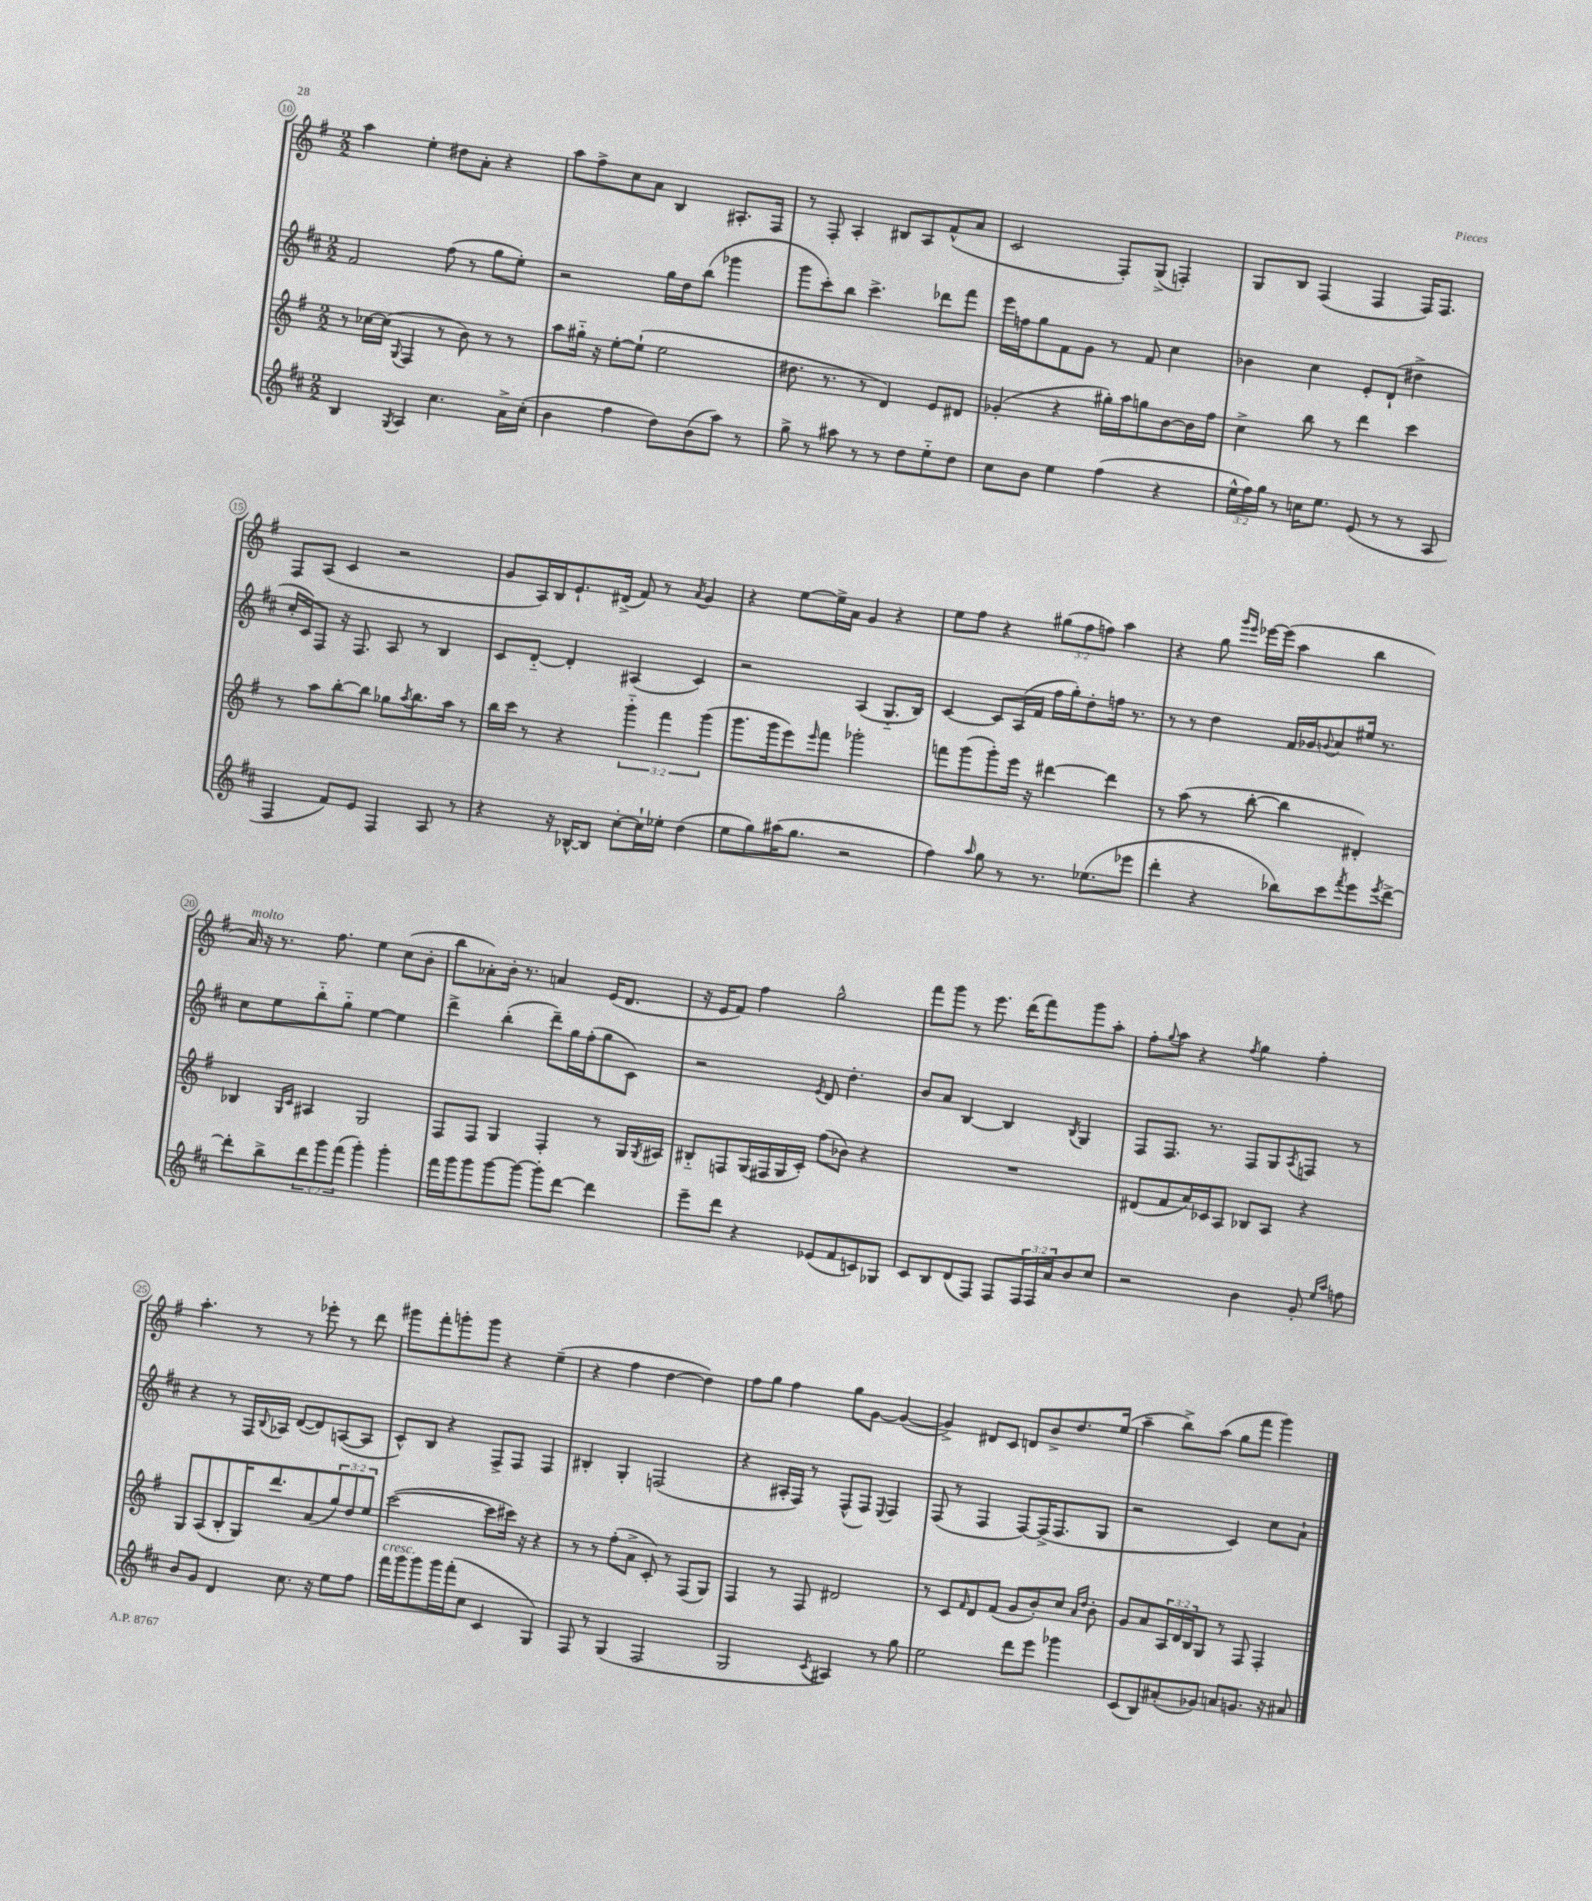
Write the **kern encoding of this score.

**kern	**kern	**kern	**kern
*part4	*part3	*part2	*part1
*staff4	*staff3	*staff2	*staff1
*clefG2	*clefG2	*clefG2	*clefG2
*k[f#c#]	*k[f#]	*k[f#c#]	*k[f#]
*M2/2	*M2/2	*M2/2	*M2/2
=10	=10	=10	=10
4B/	8r	2f#/	4aa\
.	[16cc-X\LL	.	.
.	(16cc-\JJ]	.	.
8qG/	8qqG/	.	.
4A/	4F#/	.	4ee'\
4.cc#\	8r	(8ff#\	8dd#X\L
.	8b\)	8r	8a'\J
.	8r	8gg\L	4r
16a^\LL	8r	8ee'\J)	.
(16cc#'\JJ	.	.	.
=11	=11	=11	=11
4b\	8aa\L	2r	8aa\L
.	16gg#X\Jk	.	8ff#^\
.	16r	.	.
4ff#\	[8ee'\L	.	8cc\
.	(8ee`\J]	.	8a\J
8dd\L)	2ee\	16gg\LL	4B/
.	.	16dd\J	.
(8b\	.	(8bb\J	.
8aa\J)	.	4ggg-X\	8.A#X'/L
8r	.	.	.
.	.	.	16F#/Jk
=12	=12	=12	=12
8gg^\	8.dd#X\	8ggg\L	8r
8r	.	8ccc#'\)	8F#'/
.	8.r	.	.
8aa#X\	.	8bb\J	4A'/
8r	8r	4.ccc#^\	.
8r	4d/)	.	8B#X/L
8dd\L	.	.	8A/
8ee\	8e/L	8ddd-X\L	(8f#^^/
8dd\J	8d#X/J	8fff#\J	8a/J
=13	=13	=13	=13
8cc#\L	(4g-X'/	16eee\LL	2c/
.	.	16ffn\J	.
8b\J	.	8gg\	.
4ee\	4r	8f#\	.
.	.	8g\J	.
(4ff#\	16gg#X'\LL)	8r	8F#'/L)
.	16aa\J	.	.
.	8ggn\	8f#/	(8G^/J
4r	[8b\	4cc#\	4Fn'/)
.	16b\L]	.	.
.	16ff#\JJ	.	.
=14	=14	=14	=14
24ee^^\LL	4cc^\	4b-X\	8G/L
24ff#\)	.	.	.
24gg\JJ	.	.	.
8r	.	.	8B/J
16ccn\KL	8bb\	4cc#\	(4F#/
8.ee\J	.	.	.
.	8r	.	.
(8e/	4ddd\	8e'/L	4F#/
8r	.	(8d`/J	.
8r	4ccc\	4dd#X^\	16F#/KL)
.	.	.	8.F#/J
8A/	.	.	.
!!LO:LB:g=z
=15	=15	=15	=15
4F#/	8r	16cc#'/LL	8F#/L
.	.	16c#/J)	.
.	8aa\L	8F#/J	(8A/J
8f#/L)	[8bb'\	16r	4c/
.	.	8.F#/	.
8e/J	8bb\J]	.	.
4F#/	8gg-X\L	8A/	2r
.	8qaa/	.	.
.	8.bb\	8r	.
8A/	.	4B/	.
.	16aa\Jk	.	.
8r	8r	.	.
=16	=16	=16	=16
4r	16bb\LL	8c#/L	8g/L
.	16ccc\JJ	.	.
.	8r	[8d/J	16A/L)
.	.	.	16B/J
16r	4r	4d'/]	8.e`/
[16B-X^^/KL	.	.	.
8B-/J]	.	.	.
.	.	.	(16d#X^/Jk
[8cc#'\L	6ggg\	(4A#X/	8f#/)
16cc#`\L]	.	.	8r
.	6fff#\	.	.
16ee-X'\JJ	.	.	.
.	.	.	8qa/
(4dd\	.	4c#/)	4g/
.	(6ggg\	.	.
=17	=17	=17	=17
8ee\L	8.ggg\L	2r	4r
8gg\)	.	.	.
.	16ggg\k	.	.
(16aa#X\K	8eee\)	.	[8ee\L
8.gg\J	.	.	.
.	16qqeee/	.	.
.	8fff#\J	.	16ee^\L]
.	.	.	16a\JJ
2r	2ggg-X'\	(4A/	4g/
.	.	8.G/L	4r
.	.	16B/Jk)	.
=18	=18	=18	=18
4ff#\)	8fffn\L	[4c#/	8ee\L
.	(8ggg\	.	8ff#\J
16qqaa/	.	.	.
8gg\	8ggg'\)	8c#/L]	4r
8r	16eee\Jk	(16A/L	.
.	16r	16f#/JJ	.
8.r	[4ddd#X\	16ff#\LL	(12gg#X\L
.	.	16gg'\J)	.
.	.	.	12ff#\
.	.	8dd'\	.
.	.	.	12ffn\J)
(8.ee-X\L	.	.	.
.	4ddd#\]	16ffn\Jk	4aa\
.	.	8.r	.
8eee-X\J	.	.	.
=19	=19	=19	=19
4ddd'\	8r	8r	4r
.	(8aa\	8r	.
4r	8r	4dd\	8gg\
.	.	.	16qqggg/LL
.	.	.	16qqeee/JJ
.	[8bb'\	.	[16eee-X\LL
.	.	.	(16eee-\JJ]
8bb-X\L)	4bb\]	16f#/LL	4aa\
.	.	16g-X/J	.
.	.	8qqgn/	.
8ccc#\	.	8a/	.
8qfff#/	.	.	.
8eee\	4d#X'/)	16ee#X/Jk	4bb\
.	.	8.r	.
8qeee/	.	.	.
[8ddd^\J	.	.	.
!!LO:LB:g=z
=20	=20	=20	=20
!	!	!	!LO:TX:a:i:t=molto
8ddd'\L]	4B-X/	8cc#\L	16a/)
.	.	.	16r
8bb^\	.	8ee\	8.r
.	16qqG/LL	.	.
.	16qqc/JJ	.	.
12ddd\	4A#X/	8bb\	.
.	.	.	8.ff#\
12ggg\	.	.	.
.	.	8gg\J	.
(12fff#\J	.	.	.
4ggg'\)	2G/	[4ee\	4ee\
4ggg'\	.	4ee\]	(8cc\L
.	.	.	8b'\J
=21	=21	=21	=21
16fff#\LL	8F#/L	4ddd^\	8bb\L
16ggg\J	.	.	.
8ggg\	8F#/J	.	8a-X'\)
[8ggg\	4G/	(4bb'\	16b'\Jk
.	.	.	8.r
8ggg\J_	.	.	.
8ggg'\L]	4F#'/	8ddd~\L)	4an/
[8ddd\J	.	16gg\L	.
.	.	(16ff#'\J	.
4ddd\]	8r	8gg\	(16e/KL
.	.	.	8.d/J
.	16G/LL	8c#\J)	.
.	8qG/	.	.
.	16A#X/JJ	.	.
=22	=22	=22	=22
8eee~\L	8B#X/L	2r	16r
.	.	.	16e/KL
8ddd\J	8Fn/	.	8f#/J)
4r	(16G/L	.	4ff#\
.	16F#X/	.	.
.	16G/	.	.
.	16c'/JJ)	.	.
.	.	8qe/	.
(8e-X/L	(8ff#\L	8d/	2gg^^\
8f#/	8b-X\J)	4.dd'\	.
8cn/)	4r	.	.
8G-X/J	.	.	.
=23	=23	=23	=23
8c#/L	1r	8b/L	8fff#\L
8B/	.	8a/J	8ggg\J
(8d/	.	[4B/	8r
8F#/J)	.	.	8.eee\
8F#/L	.	4B/]	.
.	.	.	(16ddd\KL
24F#/L	.	.	8fff#\)
24F#/	.	.	.
24a/J	.	.	.
.	.	8qB/	.
8b/	.	4G/	8ggg\
8cc#/J	.	.	8aa'\J
=24	=24	=24	=24
2r	(8d#X/L	8F#/L	8ff#'\L
.	.	.	8qqgg/
.	8f#/	8.F#/J	8aa\J
.	16a/L)	.	4r
.	16c-X/J	8.r	.
.	8A/J	.	.
.	.	.	8qff#/
4b\	8B-X/L	8F#/L	4gg\
.	8A/J	8G/	.
.	.	8qA/	.
8g'/	4r	8Fn/J	4ff#'\
16qqee/LL	.	.	.
16qqaa/JJ	.	.	.
8ffn\	.	8r	.
!!LO:LB:g=z
=25	=25	=25	=25
8b/L	8G/L	4r	4.aa'\
8g/J	(8A/	.	.
4d/	8B'/	8r	.
.	16G/K)	16F#/LL	8r
.	.	8qqB/	.
.	8.ddd/	16A-X/JJ	.
8.cc#\	.	([8d/L	8r
.	(8a/	8d/])	8eee-X'\
16r	.	.	.
8ee\L	12gg/)	([8An/	8r
.	12dd/	.	.
8ff#\J	.	8A/J]	8ddd\
.	12ee/J	.	.
=26	=26	=26	=26
!LO:TX:a:i:t=cresc.	!	!	!
16fff#\LL	([2ccc\	8c#^^/L)	8ggg#X\L
16ggg\J	.	.	.
8ggg\	.	8B/J	8fff#'\
16ggg\L	.	4r	8gggn'\
(16fff#'\J	.	.	.
8cc#\J	.	.	8ggg\J
4c#/	8ccc\L]	8F#^/L	4r
.	16ccc#X\Jk)	8F#/J	.
.	16r	.	.
4G/)	4r	4F#/	(4ee~\
=27	=27	=27	=27
8F#/	8r	4B#X'/	4r
8r	8r	.	.
(4G/	(8ff#'\L	4G'/	4ff#\
.	8a^\J	.	.
2F#/	8c'/)	(2Fn/	[4dd\
.	8r	.	.
.	(8F#/L	.	4dd\])
.	8G/J)	.	.
=28	=28	=28	=28
2G/	4F#/	4r	8ff#\L
.	.	.	8gg\J
.	8r	16A#X'/LL	4ff#\
.	.	16F#/JJ)	.
.	8F#/	8r	.
8qc#/	.	.	.
4A#X/)	2d#X/	(8F#^^/L	8gg\L
.	.	8F#/J)	[8g\J
.	.	8qqE/	.
8r	.	4F#/	(4g/_
8gg\	.	.	.
=29	=29	=29	=29
2ee\	8r	(8F#/	4g^/])
.	8c/L	8r	.
.	16qqf#/	.	.
.	8d/	4F#/	8d#X/L
.	(8f#/J	.	8c/J
8ddd\L	8g/L	[8F#/L)	8dn/L
8eee\J	8b'/)	(16F#^/K]	8b^/
.	.	8.F#/	.
4ggg-X\	8cc/J	.	8.dd/
.	16qqa/LL	.	.
.	16qqdd/JJ	.	.
.	8b'\	8G/J	.
.	.	.	(16ee/Jk
=30	=30	=30	=30
(8c#/L	8g/L	2r	4aa~\
8B/)	8a/	.	.
(8a#X'/	24A/L	.	8bb^\L)
.	24d/	.	.
.	24B/J	.	.
8g-X/J)	8G/J	.	(8aa\J
8an/L	8r	4c#/)	8gg\L
8.gn/J	8F#/	.	8fff#\J
.	4F#'/	8cc#\L	4ggg\)
16r	.	.	.
8a#X/	.	8a`\J	.
==	==	==	==
*-	*-	*-	*-
